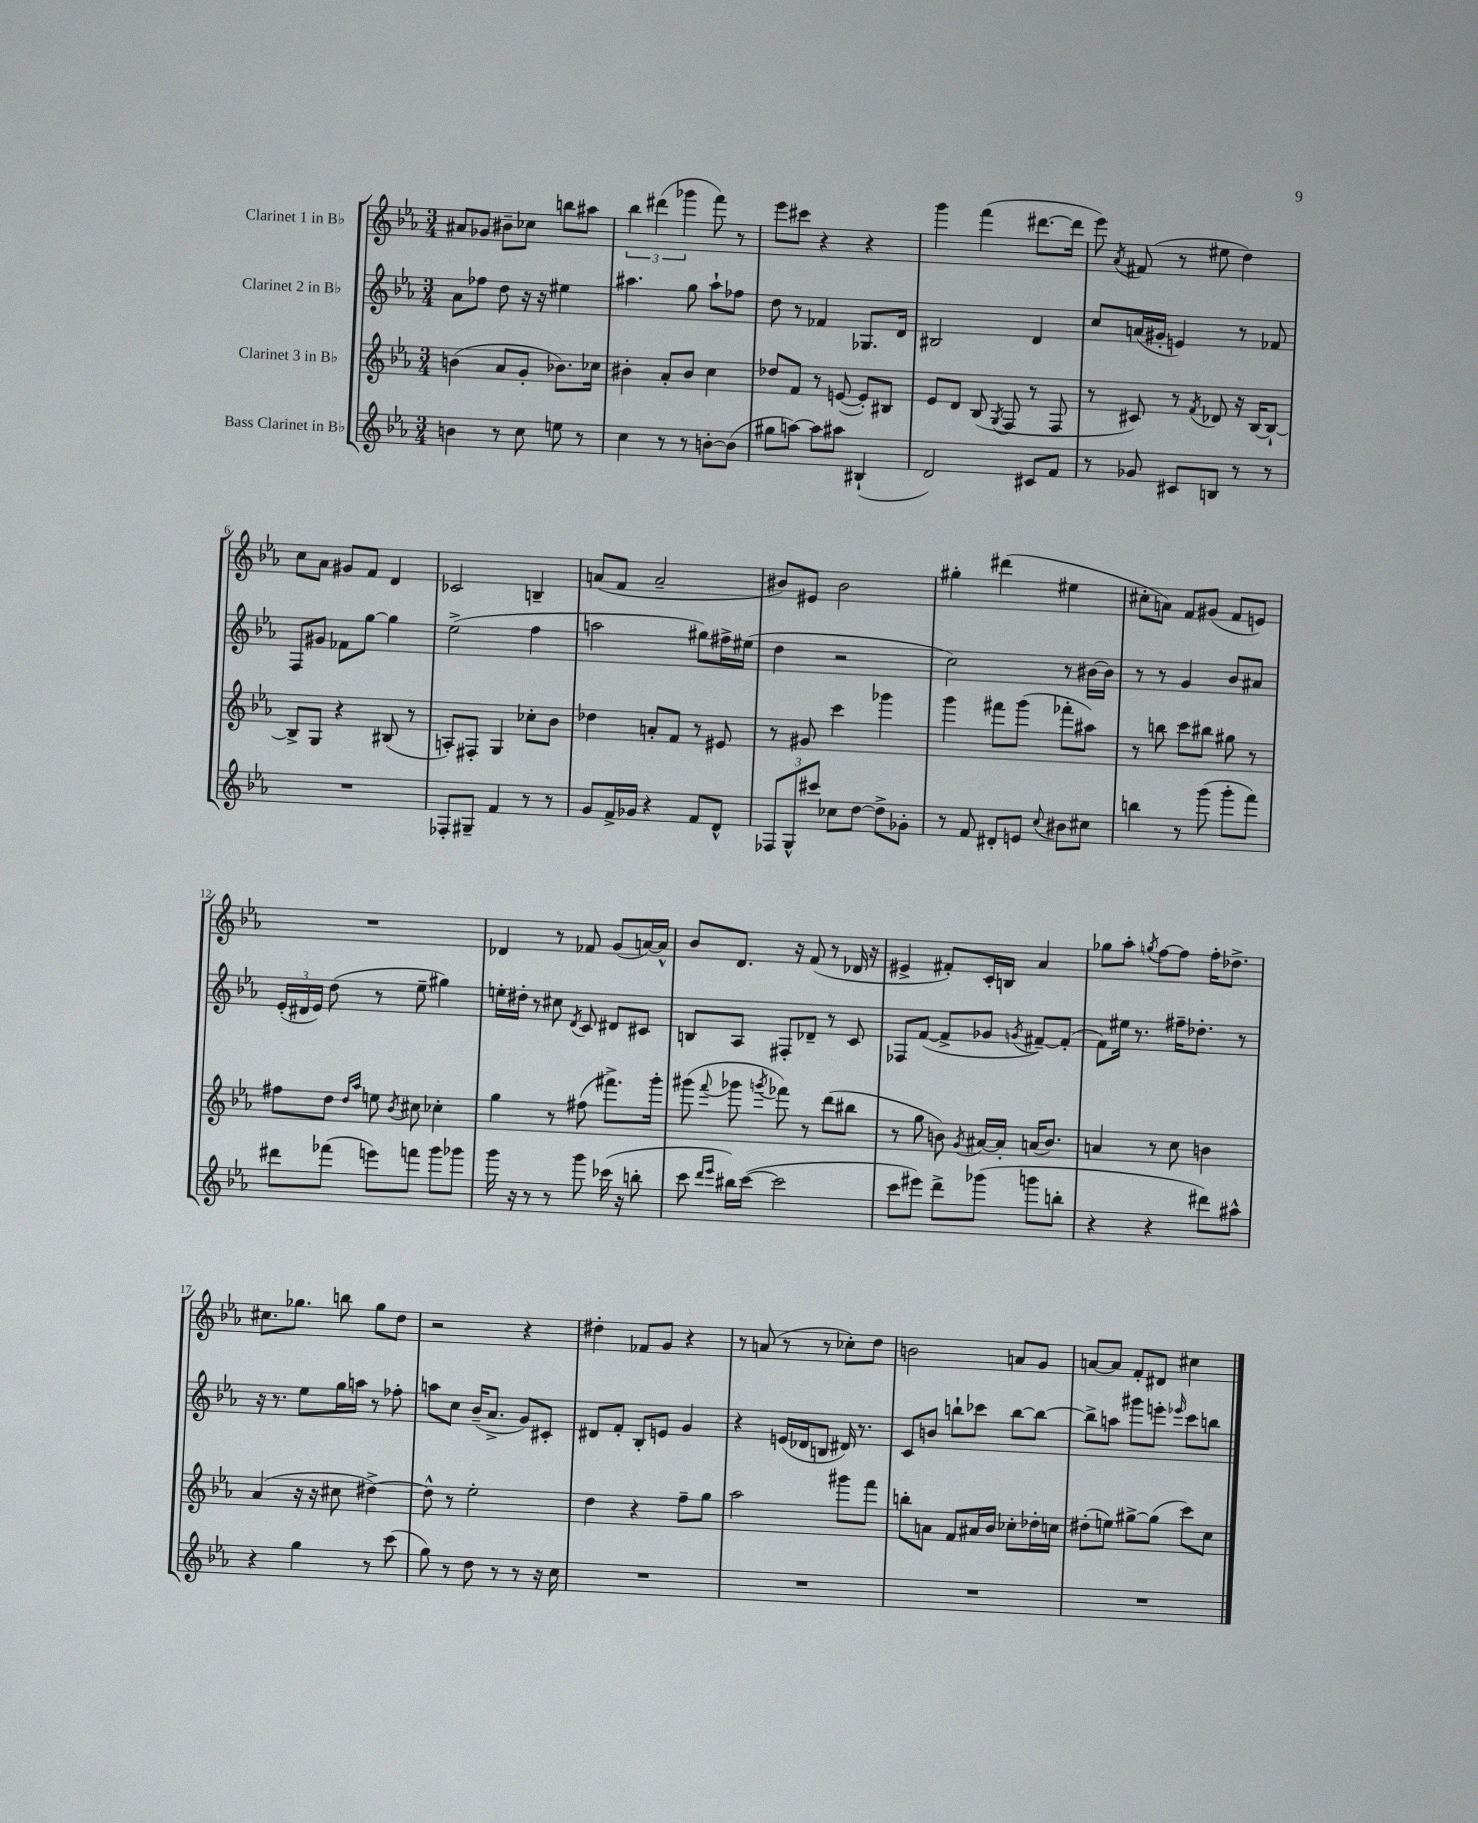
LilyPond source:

<<
\new StaffGroup <<
\new Staff = "s0" \with { instrumentName = "Clarinet 1 in Bb" } {
    \clef treble \key ees \major \numericTimeSignature \time 3/4
    \autoBeamOff ais'8[ ges'8] bis'8[-- ces''8] b''8[ ais''8] |
    \tuplet 3/2 { bes''4 dis'''4( ges'''4 } f'''8) r8 |
    ees'''8[ cis'''8] r4 r4 |
    g'''4 f'''4( dis'''8.[~ dis'''16] |
    ees'''8) \acciaccatura { aes'8 } fis'8( r8 eis''8 d''4) |
    c''8[ aes'8] gis'8[ f'8] d'4 |
    ces'2 b4-- |
    a'8[( f'8] a'2-- |
    bis'8[) eis'8] bis'2 |
    gis''4-. dis'''4( eis''4 |
    cis''8[-. a'8]) f'8[ gis'8]( f'8[ e'8]) |
    R2. |
    des'4 r8 fes'8 g'8[( a'16~) a'16]-^ |
    bes'8[ d'8.] r16 f'8( r8 des'16 r16 |
    eis'4-> fis'8[-.) c'16-. b16] aes'4 |
    ges''8[ aes''8]-. \acciaccatura { g''8 } f''8[~ f''8] f''16[-. des''8.]-> |
    cis''8.[ ges''8.] b''8 ges''8[ d''8] |
    r2 r4 |
    dis''4-. fes'8[ g'8] r4 |
    r8 a'8( r8 r8 ces''8[-.) d''8] |
    b'2 a'8[ g'8] |
    a'8[~ a'8] f'8[-. dis'8] cis''4 \bar "|." |
}
\new Staff = "s1" \with { instrumentName = "Clarinet 2 in Bb" } {
    \clef treble \key ees \major \numericTimeSignature \time 3/4
    \autoBeamOff aes'8[ fes''8] d''8 r16 r16 eis''4 |
    ais''4. g''8 ais''8[-! fes''8] |
    d''8 r8 fes'4 ges8.[ d'16] |
    bis2 d'4 |
    c''8[ a'16( gis'16]-. e'4) r8 fes'8 |
    f8[ gis'8] fes'8[ g''8]~ g''4 |
    ees''2->( f''4 |
    a''2 gis''8[) fis''16-> eis''16]( |
    d''4 r2 |
    c''2) r8 bis'16[~ bis'16] |
    r8 r8 g'4 bes'8[ ais'8] |
    \tuplet 3/2 { ees'16[-.( dis'16 ees'16]) } d''8( r8 ees''8-- gis''4) |
    e''16[-. dis''16]-. r8 cis''8 \acciaccatura { d'8 } c'8 dis'8[ cis'8] |
    b8[ aes8] fis8[-. des'8]-- r8 c'8 |
    fes8[ f'8]~( f'8[-> ges'8] \acciaccatura { g'8 } fis'8[~--) fis'8]-.( |
    f'8[) eis''16] r8. fis''16[-- des''8.]-. r8 |
    r16 r8. ees''8[ g''16 a''16] r8 fes''8-. |
    a''8[ c''8] bes'16[--( aes'8.]-> g'8[) cis'8]-. |
    dis'8[ f'8]-. bes8[-. e'8] g'4 |
    r4 e'16[( des'16 b8] dis'16) r8. |
    c'8[ b'8] b''8[-! ces'''8] b''8[~ b''8]~ |
    b''8[-> a''8] gis'''8[ e'''8]-. \grace { ees'''16 } c'''8[ b''8] \bar "|." |
}
\new Staff = "s2" \with { instrumentName = "Clarinet 3 in Bb" } {
    \clef treble \key ees \major \numericTimeSignature \time 3/4
    \autoBeamOff b'4( aes'8[ g'8]-. bes'8.[) ces''16] |
    bis'4-. aes'8[-. bis'8] c''4 |
    des''8[ f'8] r8 e'8~( e'8[-.) bis8] |
    ees'8[ d'8] bes8( \acciaccatura { g8 } f8 r8 f8 |
    r8 cis'8) r8 \acciaccatura { f'8 } des'8 r16 bes16[~ bes8]~-! |
    bes8[-> g8] r4 bis8( r8 |
    a8[-.) fis8]-. g4 ces''8[-. bes'8] |
    des''4 a'8[-. f'8] r8 eis'8 |
    r8 gis'8 c'''4 ges'''4 |
    g'''4 fis'''8[ g'''8]( fes'''8[-. ais''8]) |
    r8 b''8 c'''8[ bis''8] gis''8 r8 |
    fis''8[ d''8] \grace { d''16[ aes''16] } e''8 \acciaccatura { bes'8 } cis''8 ces''4-. |
    g''4 r8 fis''8( fis'''8.[->) g'''16]-. |
    gis'''8( \appoggiatura { f'''8 } ges'''8 \acciaccatura { g'''8 } fes'''8) r8 d'''8[( bis''8] |
    r8 g''8 b'8) \acciaccatura { g'8 } ais'16[~ ais'16]-. a'16[( b'8.]) |
    a'4 r8 c''8 b'4 |
    aes'4( r16 r16 cis''8 dis''4~->) |
    dis''8-^ r8 ees''2-. |
    d''4 r4 f''8[-- g''8] |
    aes''2 gis'''8[ f'''8] |
    b''8[-. a'8] f'8[ ais'16 bes'16] ces''8[-. des''16-. c''16] |
    dis''8[-.( e''8]) gis''8[~-> gis''8]( c'''8[) c''8] \bar "|." |
}
\new Staff = "s3" \with { instrumentName = "Bass Clarinet in Bb" } {
    \clef treble \key ees \major \numericTimeSignature \time 3/4
    \autoBeamOff b'4 r8 c''8 e''8 r8 |
    c''4 r8 r8 b'8[~-. b'8]( |
    gis''8[ a''8]~) a''8[ ais''8] bis4-!( |
    d'2) cis'8[ f'8] |
    r8 ges'8 cis'8[ b8] r8 r8 |
    R2. |
    fes8[-. gis8]-- f'4 r8 r8 |
    g'8[ f'16-> ges'16] r4 f'8[ d'8]-^ |
    \tuplet 3/2 { fes8[ g8-^ cis'''8] } ces''8[ d''8]~ d''8[-> ges'8]-. |
    r8 f'8 dis'8[-. e'8] \appoggiatura { c''8 } bis'8[ cis''8] |
    b''4 r8 g'''8( g'''8[-. f'''8]) |
    dis'''8[ fes'''8]( e'''8[) f'''8] g'''8[ ges'''8] |
    g'''16 r16 r8 r8 g'''8 ces'''16( r16 b''8-. |
    c'''8 \grace { d'''16[ ees'''16] } bis''16[) c'''16]~( c'''2 |
    c'''8[ eis'''8]) d'''8[-> ges'''8]( g'''8[ b''8]-. |
    r4 r4 dis'''8[) ais''8]-^ |
    r4 g''4 r8 c'''8( |
    g''8) r8 d''8 r8 r8 r16 c''16 |
    R2. |
    R2. |
    R2. |
    R2. \bar "|." |
}
>>
>>
